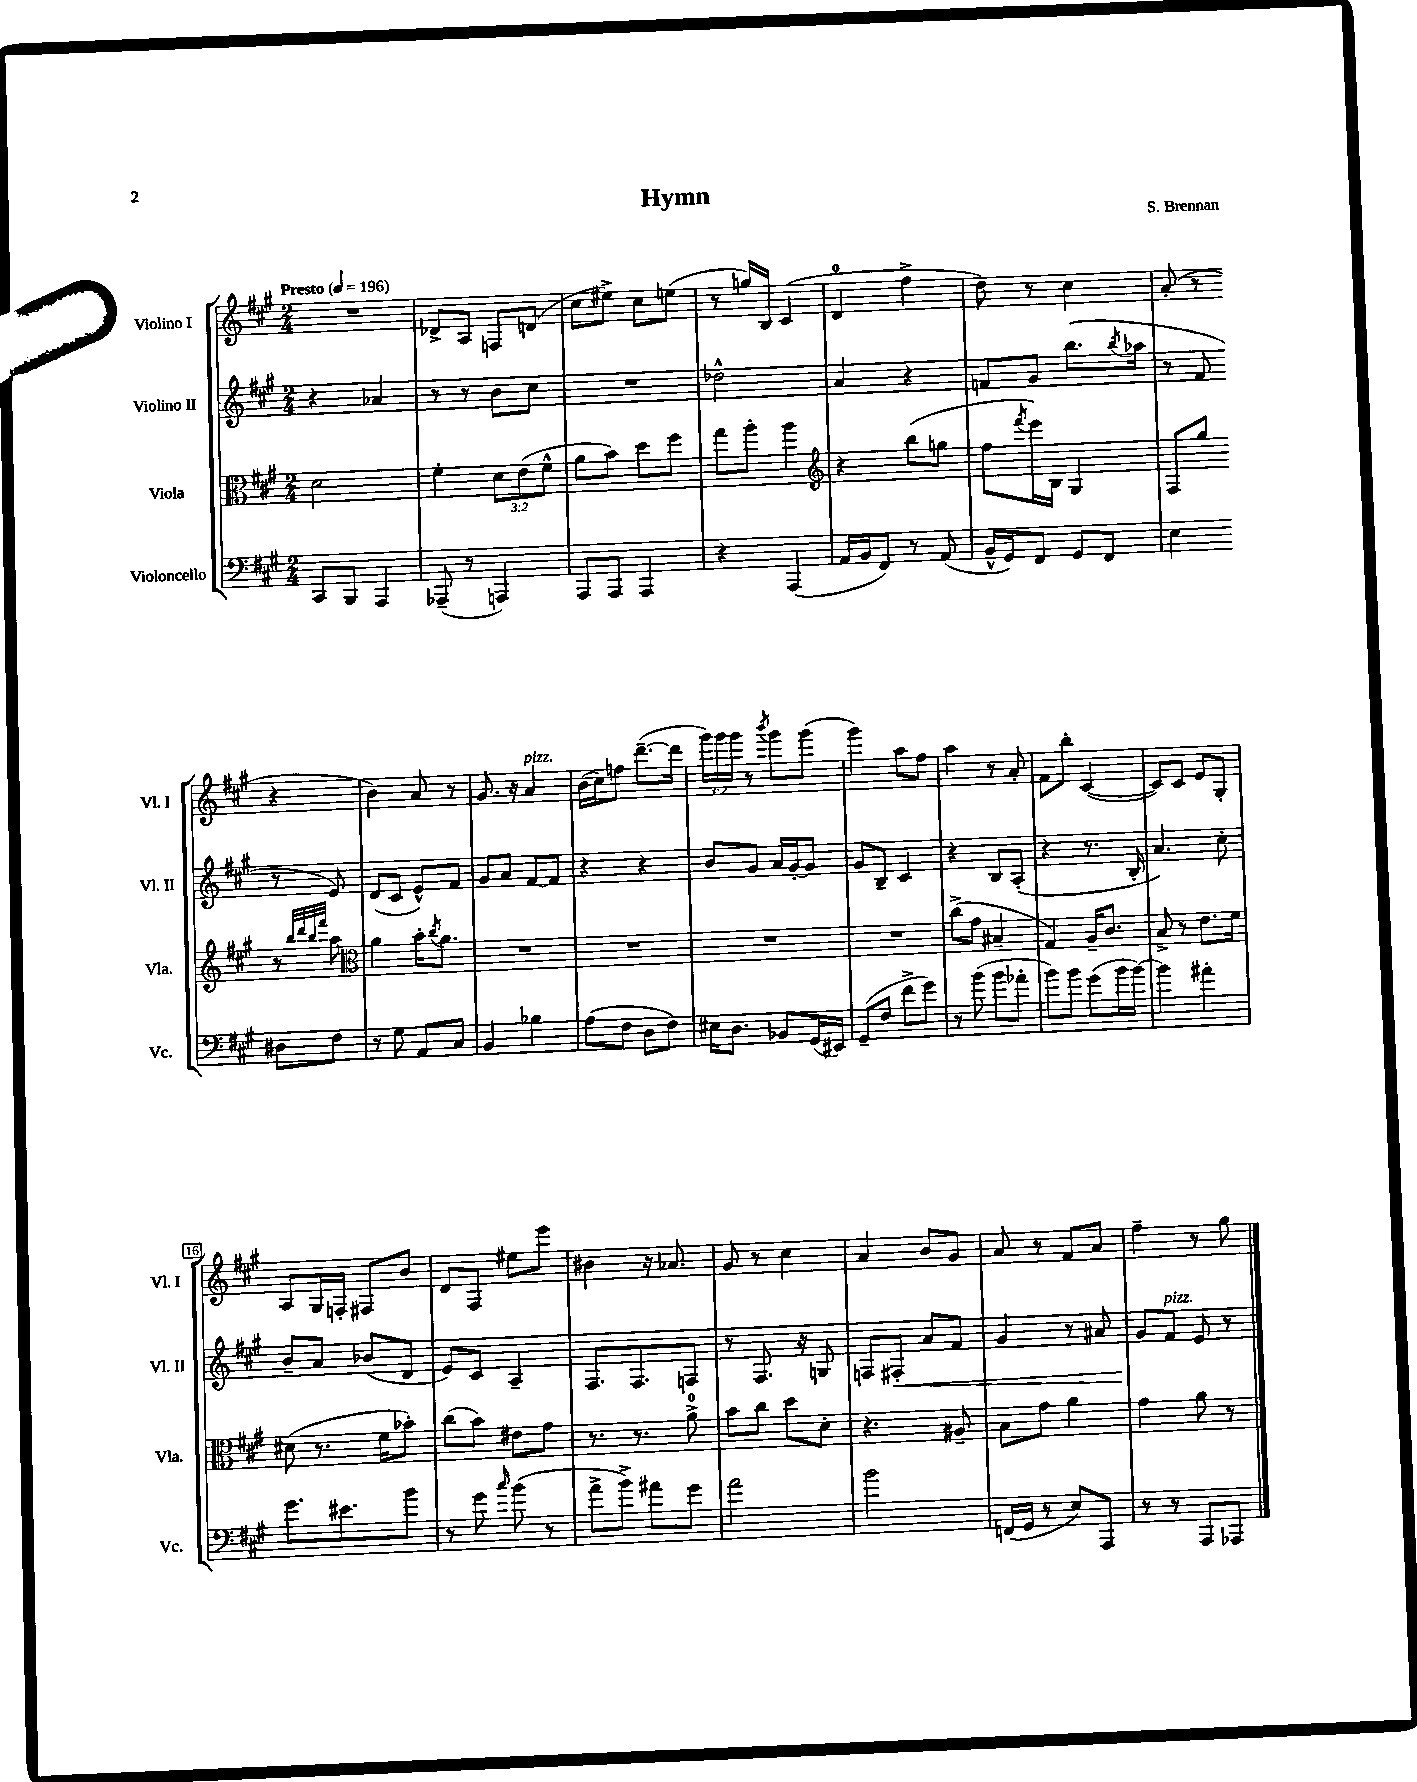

**kern	**kern	**kern	**kern
*staff4	*staff3	*staff2	*staff1
*clefF4	*clefC3	*clefG2	*clefG2
*k[f#c#g#]	*k[f#c#g#]	*k[f#c#g#]	*k[f#c#g#]
*M2/4	*M2/4	*M2/4	*M2/4
*MM196	*MM196	*MM196	*MM196
8CC#	2d	4r	2r
8BBB	.	.	.
4AAA	.	4a-	.
=	=	=	=
(8AAA-~	4f#'	8r	8d-^
8r	.	8r	8A
4AAA)	12d	8b	8F
.	(12e	.	.
.	.	8cc#	(8d
.	12f#^^	.	.
=	=	=	=
8AAA	8a	2r	8cc#
8AAA	8b)	.	8ee#^)
4AAA	8dd	.	8cc#
.	8ff#	.	(8ee
=	=	=	=
4r	8gg#	2dd-^^	8r
.	8aa'	.	16gg)
.	.	.	16B
(4AAA	4aa	.	(4c#
=	=	=	=
*	*clefG2	*	*
16AA	4r	4a	4d
16BB	.	.	.
8FF#)	.	.	.
8r	(8bb	4r	4ff#^
(8AA	8gg	.	.
=	=	=	=
16BB^^	8ff#	8f	8dd)
16GG#)	.	.	.
.	8qfff#	.	.
8FF#	16eee)	8g#	8r
.	16B	.	.
8GG#	4G#	(8.bb	4cc#
8FF#	.	.	.
.	.	8qbb	.
.	.	16aa-	.
=	=	=	=
4E	8F#	8r	(8a'
.	8gg#	8f#	8r
8D#	8r	8r	4r
.	32qqbb	.	.
.	32qqddd	.	.
.	32qqbb	.	.
.	32qqfff#	.	.
8F#	8aa	8e)	.
=	=	=	=
*	*clefC3	*	*
8r	4a	(8d	4b)
8G#	.	8c#	.
8AA	16b'	8e^^)	8a
.	8qcc#	.	.
.	8.a	.	.
8C#	.	8f#	8r
=	=	=	=
4BB	2r	8g#	8.g#
.	.	8a	.
.	.	.	16r
4B-	.	[8f#	4a
.	.	8f#]	.
=	=	=	=
(8A	2r	4r	(16b
.	.	.	16cc#)
8F#	.	.	8ff
8D	.	4r	([8.ddd~
8F#)	.	.	.
.	.	.	16ddd]
=	=	=	=
16E#	2r	8b	24ggg#)
.	.	.	24ggg#
8.D	.	.	.
.	.	.	24ggg#
.	.	8g#	8r
.	.	.	8qbbb
8BB-	.	16a	8ggg#
.	.	[16g#'	.
(16GG#	.	8g#]	(8ggg#
16EE#)	.	.	.
=	=	=	=
(8GG#~	2r	8g#	4ggg#)
8F#	.	8B~	.
8f#^	.	4c#	8aa
8g#)	.	.	8ff#
=	=	=	=
8r	(8cc#^	4r	4aa
(8b	8g#	.	.
8b	4B#~	8B	8r
8a-'	.	(8A'	8a'
=	=	=	=
8b)	4G#)	4r	8f#
8b	.	.	8bb'
(8g#	16A~	8.r	([4c#
.	8.c#	.	.
16b	.	.	.
[16b)	.	16B'	.
=	=	=	=
4b]	8B^	4.a)	8c#])
.	8r	.	8c#
4a#'	8.e	.	8e
.	.	8cc#'	8G#'
.	16f#	.	.
=	=	=	=
8.g#	(8d#	8b~	8A
.	8.r	8a	16G#
8.e#	.	.	16F'
.	.	(8b-	8F#
.	16f#	.	.
8b	8b-')	8d	8b
=	=	=	=
8r	(8cc#	8e)	8d
8g#	8b)	8c#	8F#
16qqcc#	.	.	.
(8b	8e#	4A~	8ee#
8r	8g#	.	8eee
=	=	=	=
8a^	8.r	8.F#	4b#
8b^)	.	.	.
.	8.r	8.F#	.
8a#	.	.	16r
.	.	.	8.a-
8g#	8a^	8F	.
=	=	=	=
2a	8b	8r	8g#
.	8cc#	8.F#	8r
.	8dd	.	4cc#
.	.	16r	.
.	8d'	8G	.
=	=	=	=
2b	4.r	8F	4a
.	.	8F#'	.
.	.	8a	8b
.	8A#~	8f#	8g#
=	=	=	=
(16FF	8B	4g#	8a
16GG#	.	.	.
8r	8g#	.	8r
8E)	4a	8r	8f#
8AAA	.	8a#	8a
=	=	=	=
8r	4g#	8g#	4ff#~
8r	.	8f#	.
8AAA	8a	8e	8r
8AAA-	8r	8r	8gg#
==	==	==	==
*-	*-	*-	*-
